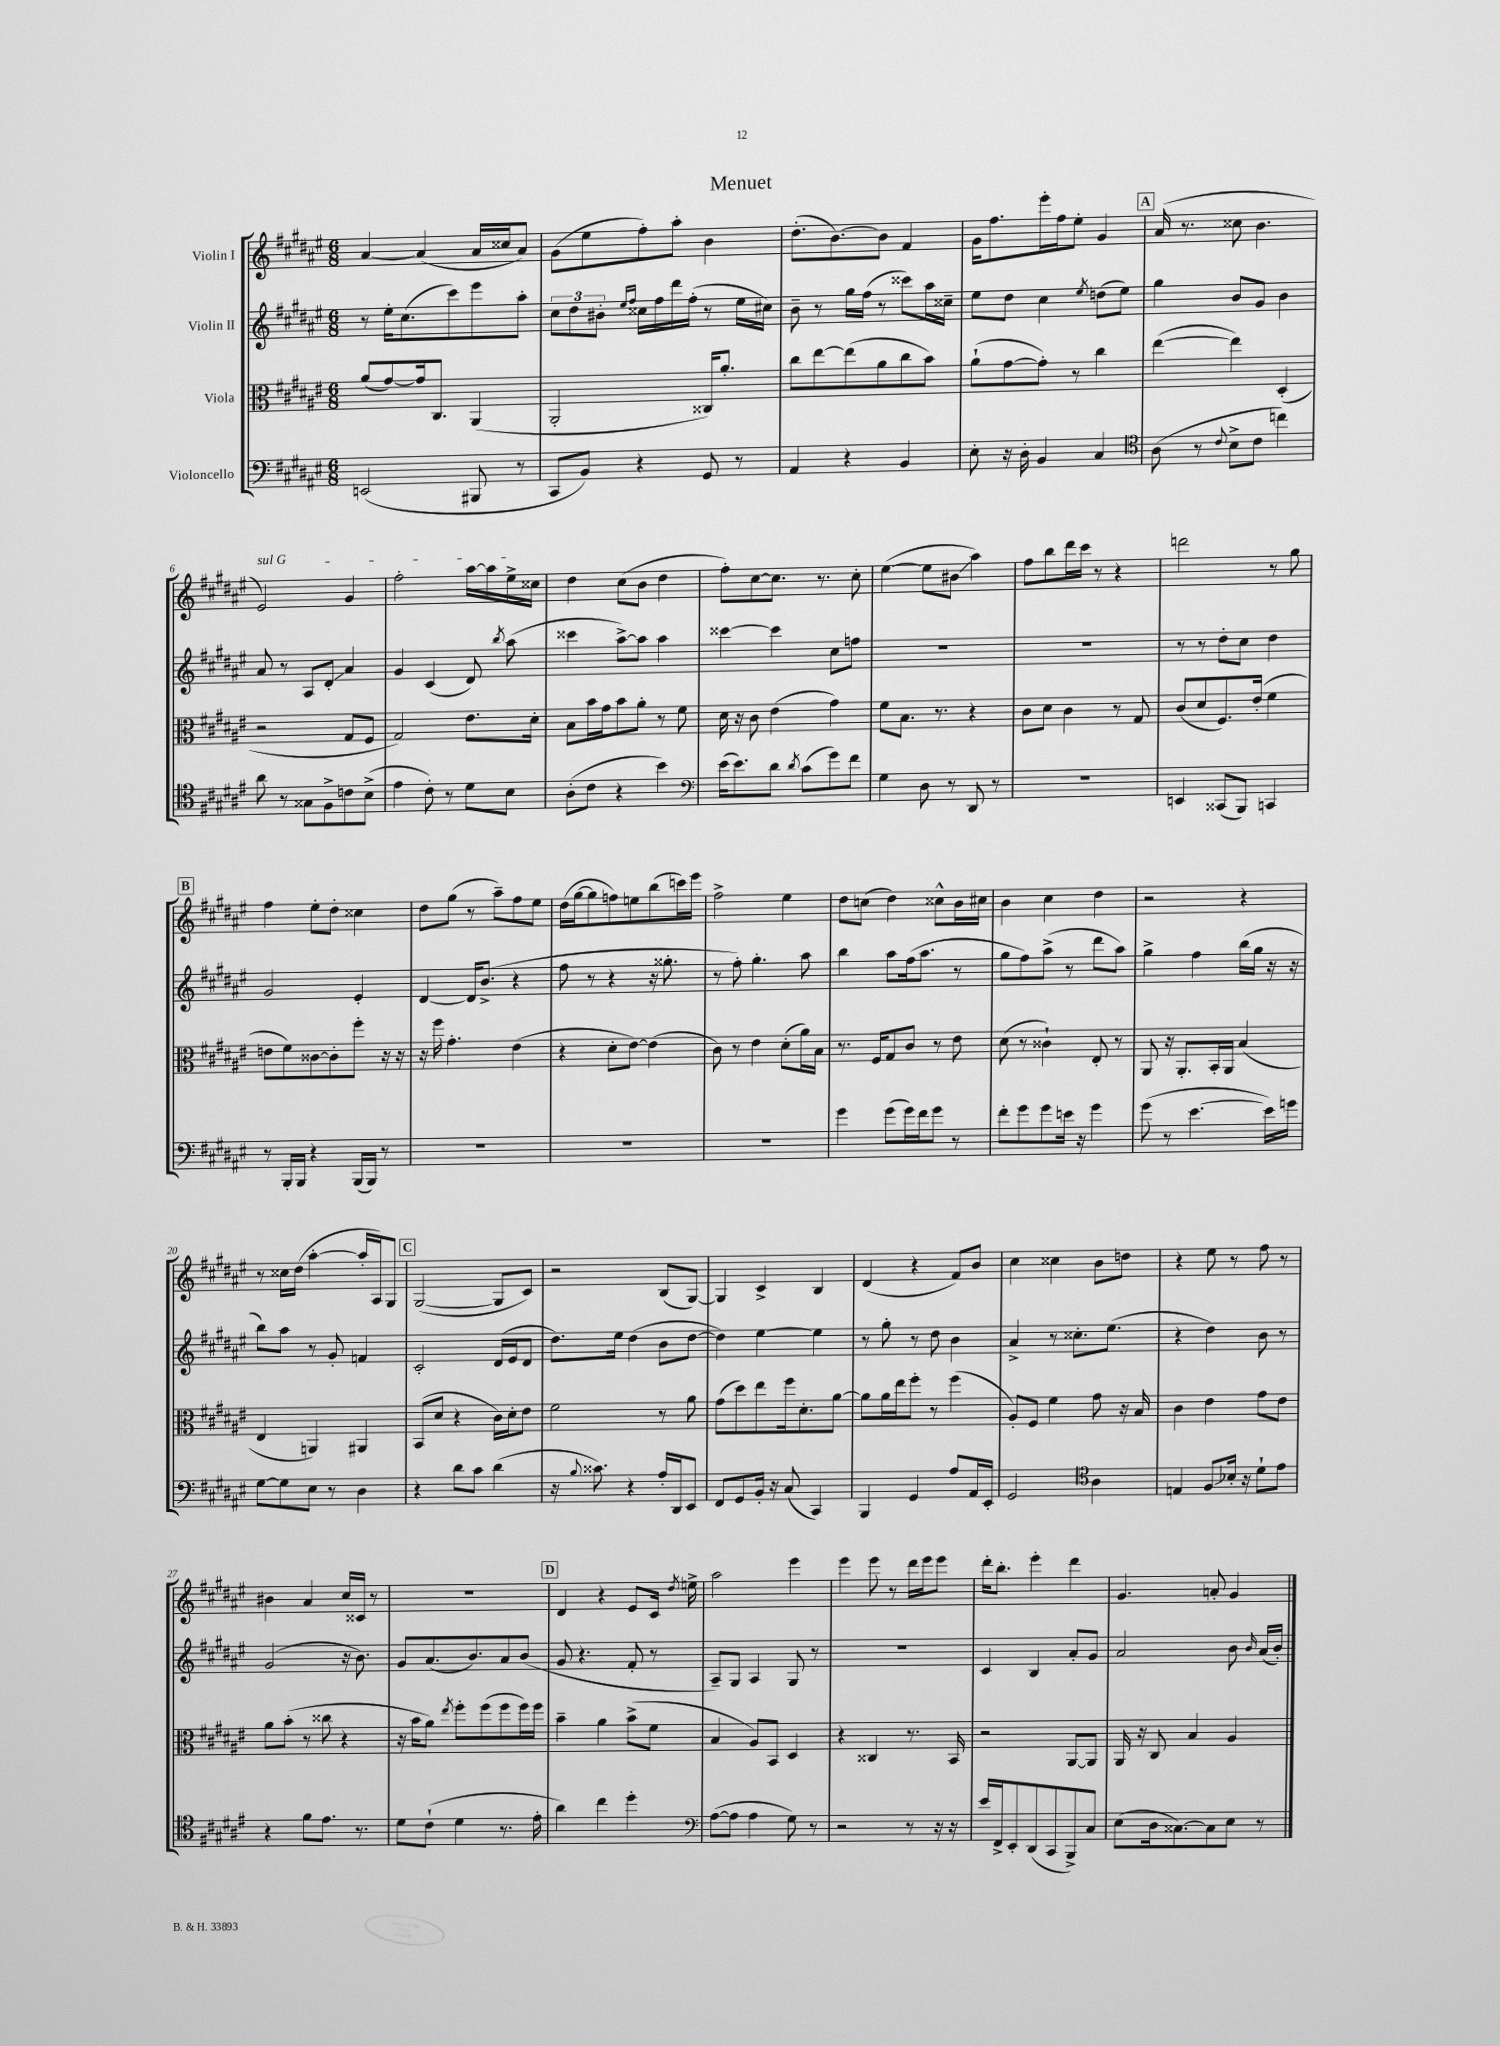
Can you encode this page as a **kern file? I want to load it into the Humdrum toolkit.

**kern	**kern	**kern	**kern
*staff4	*staff3	*staff2	*staff1
*clefF4	*clefC3	*clefG2	*clefG2
*k[f#c#g#d#a#e#]	*k[f#c#g#d#a#e#]	*k[f#c#g#d#a#e#]	*k[f#c#g#d#a#e#]
*M6/8	*M6/8	*M6/8	*M6/8
(2EE	(8a#	8r	[4a#
.	[8g#)	16ee#'	.
.	.	(8.cc#	.
.	16g#]	.	(4a#]
.	8.C#	.	.
.	.	8ccc#)	.
8BBB#	(4AA#	8eee#	16a#
.	.	.	16cc##
8r	.	8aa#'	8a#)
=	=	=	=
8CC#	2AA#'	12cc#	(8g#
.	.	12dd#	.
8BB)	.	.	8ee#
.	.	12b#'	.
.	.	16qqee#	.
.	.	16qqff#	.
4r	.	16cc##	8ff#')
.	.	16ff#	.
.	.	16ddd#	8aa#'
.	.	(16ff#'	.
8GG#	16C##)	8r	4b
.	8.a#'	.	.
8r	.	16ee#	.
.	.	16cc#)	.
=	=	=	=
4AA#	8cc#	8b~	(8.dd#'
.	[8ee#	8r	.
.	.	.	[8.b)
4r	(8ee#]	16gg#	.
.	.	(16ff#	.
.	8a#	8r	8b]
4BB	8cc#	8ccc##)	4f#
.	8b)	16aa#	.
.	.	16cc##~	.
=	=	=	=
8E#'	(8a#`	8ee#	16g#
.	.	.	8.ff#
16r	[8g#	8dd#	.
16D#'	.	.	.
4BB	8g#'])	4cc#	16eee#'
.	.	.	16ff#
.	8r	.	8ee#'
.	.	8qee#	.
4C#	4cc#	(8dd	4g#
.	.	8ee#)	.
=	=	=	=
*clefC4	*	*	*
(8A#	([4ee#	4gg#	(16a#
.	.	.	8.r
8r	.	.	.
8qqc#	.	.	.
8B^	4ee#])	8b	8cc##
8c#	.	8g#	4.b
4cc)	(4D#'	4b	.
=	=	=	=
8a#	2r	8a#	2e#)
8r	.	8r	.
8G##	.	8A#	.
8F#^	.	8d#'	.
8c	8G#	4a#	4g#
(8B^	8F#	.	.
=	=	=	=
4e#	2G#)	4g#	2ff#'
8c#')	.	(4c#	.
8r	.	.	.
8d#	8.e#	8d#)	[16aa#
.	.	.	16aa#]
.	.	8qbb	.
8B	.	(8aa#	16ee#^
.	16d#'	.	16cc##
=	=	=	=
(8A#'	8B	4ccc##	4dd#
8c#	16b	.	.
.	16g#	.	.
4r	8b	[8aa#^)	(8cc#
.	8a#'	8aa#]	8b
4b)	8r	4aa#	4dd#
.	8f#	.	.
=	=	=	=
*clefF4	*	*	*
(16e#	16d#	[4ccc##	8ff#')
8.e#)	16r	.	.
.	8c#	.	[8cc#
8d#	(4e#	4ccc##]	8.cc#]
8qd#	.	.	.
(8c#	.	.	.
.	.	.	8.r
8g#)	4g#)	8cc#	.
8f#	.	8ff	8cc#'
=	=	=	=
4G#	8f#	2.r	([4ee#
.	8.B	.	.
8D#	.	.	8ee#]
.	8.r	.	.
8r	.	.	8b#
8DD#	4r	.	4aa#)
8r	.	.	.
=	=	=	=
2.r	8c#	2.r	8ff#
.	8d#	.	8bb
.	4c#	.	16ddd#
.	.	.	16ccc#
.	.	.	8r
.	8r	.	4r
.	8G#	.	.
=	=	=	=
4EE	(8c#	8r	2ddd
.	8d#	8r	.
(8CC##	8.F#)	8dd#'	.
8BBB)	.	8cc#	.
.	(16e#'	.	.
4CC	4f#	4dd#	8r
.	.	.	8gg#
=	=	=	=
8r	8e	2g#	4ff#
16BBB'	8f#)	.	.
16BBB	.	.	.
4r	[8c##	.	8ee#'
.	8c##']	.	8dd#'
(16BBB	8ff#'	4e#'	4cc##
16BBB)	.	.	.
8r	16r	.	.
.	16r	.	.
=	=	=	=
2.r	16r	[4d#	8dd#
.	16ff#	.	.
.	4.g#'	.	(8gg#
.	.	16d#]	8r
.	.	(8.b^	.
.	.	.	8aa#~)
.	(4e#	4r	8ff#
.	.	.	8ee#
=	=	=	=
2.r	4r	8ff#	(16dd#
.	.	.	[16gg#
.	.	8r	8gg#]
.	8d#'	4r	8ff)
.	[8e#)	.	8ee
.	(4e#]	16r	(8bb
.	.	8.gg##'	.
.	.	.	16ccc)
.	.	.	16eee#
=	=	=	=
2.r	8c#)	8r	2ff#^
.	8r	8ff#')	.
.	4e#	4.gg#'	.
.	(8d#'	.	4ee#
.	16a#)	8aa#	.
.	16B	.	.
=	=	=	=
4g#	8.r	4bb	8dd#
.	.	.	(8cc
.	16F#	.	.
(8g#	8G#	8aa#	4dd#)
16g#)	8c#	(16ff#	.
16f#	.	8.aa#	.
8g#	8r	.	8cc##^^
8r	8e#	8r	16b
.	.	.	16cc#
=	=	=	=
8f#'	(8d#	8gg#	4b
8g#	8r	8ff#)	.
8g#	4c##`)	(8aa#^	4cc#
16e	.	8r	.
16r	.	.	.
4g#	8E#'	8ddd#	4dd#
.	8r	8aa#)	.
=	=	=	=
(8g#	8AA#	4gg#^	2r
8r	16r	.	.
.	8.AA#'	.	.
[4.e#	.	4ff#	.
.	16BB'	.	.
.	16AA#	.	.
.	(4B	(16bb	4r
.	.	16gg#	.
16e#])	.	16r	.
16g	.	16r	.
=	=	=	=
[8G#	4E#	8bb)	8r
8G#]	.	8aa#	16cc##
.	.	.	(16dd#
8E#	4AA)	8r	[4aa#'
8r	.	8g#'	.
4D#	4AA#	4f	16aa#']
.	.	.	16A#)
.	.	.	8G#
=	=	=	=
4r	(8BB	2c#'	([2G#
.	8d#	.	.
8d#	4r	.	.
8c#	.	.	.
(4d#	16c#)	(16d#	8G#]
.	16d#'	16e#	.
.	8e#	8d#	8c#)
=	=	=	=
16r	2f#	8.dd#)	2r
8qqB	.	.	.
8.c##)	.	.	.
.	.	16ee#	.
4r	.	(4dd#	.
16A#'	8r	8b	(8B
16DD#	.	.	.
8EE#	8a#	[8dd#	[8G#)
=	=	=	=
8FF#	(8g#	4dd#])	4G#]
8GG#	8dd#)	.	.
16BB'	8ee#	[4ee#	4c#^
16r	.	.	.
(8C#	16ff#	.	.
.	8.d#'	.	.
4CC#)	.	4ee#]	4B
.	[8a#	.	.
=	=	=	=
4BBB	8a#]	8r	(4d#
.	16a#	8gg#'	.
.	16ee#	.	.
4GG#	8ff#'	8r	4r
.	8r	8dd#	.
8A#	(4ff#	4b	8f#)
16AA#	.	.	8b
16EE#'	.	.	.
=	=	=	=
2GG#	8A#')	4a#^	4cc#
.	8F#	.	.
.	4f#	8r	4cc##
.	.	8.cc##'	.
*clefC4	*	*	*
4A#	8g#	.	8b
.	.	(8.ee#	.
.	16r	.	8dd
.	16B	.	.
=	=	=	=
4E	4c#	4r	4r
8F#	4e#	4dd#)	8ee#
16B-'	.	.	8r
16r	.	.	.
8d#`	8g#	8b	8ff#
8e#	8e#	8r	8r
=	=	=	=
4r	8a#	(2g#	4b#
.	(8b'	.	.
8f#	8r	.	4a#
8.e#	8cc##	.	.
.	4r	16r	16cc#
8.r	.	8.b)	16c##
.	.	.	8r
=	=	=	=
8d#	16r	8g#	2.r
.	16b	.	.
(8c#`	8a#)	(8.a#	.
.	8qee#	.	.
4d#	8ff#'	.	.
.	.	8.b)	.
.	(8ff#	.	.
8.r	8ff#	8a#	.
.	16ff#)	(8b	.
16e#'	16ff#	.	.
=	=	=	=
4a#)	4b~	8g#	4d#
.	.	4.r	.
4cc#	4a#	.	4r
4dd#'	(8b^	8f#'	8e#
.	8f#	8r	16c#
.	.	.	8qdd#
.	.	.	16ee^
=	=	=	=
*clefF4	*	*	*
([8A#	4B	8A#~)	2aa#
8A#]	.	8G#	.
4A#	8A#)	4A#	.
.	8BB	.	.
8G#)	4D#	8G#	4eee#
8r	.	8r	.
=	=	=	=
2r	4r	2.r	4eee#
.	4C##	.	8eee#
.	.	.	8r
8r	8.r	.	16ddd#
.	.	.	16eee#
16r	.	.	8eee#
16r	16BB	.	.
=	=	=	=
16e#	2r	4c#	16ddd#'
16FF#^	.	.	8.bb'
8EE#'	.	.	.
(8DD#	.	4B	4eee#'
8CC#	.	.	.
8BBB^)	[8AA#	8a#'	4ddd#
8C#	8AA#]	8g#	.
=	=	=	=
(8E#	16AA#	2a#	4.g#
.	16r	.	.
16D#	8C#	.	.
[8.C##)	.	.	.
.	4B	.	.
8C##]	.	.	8a'
8E#	4A#	8b	4g#
.	.	16qqb	.
8r	.	(16a#	.
.	.	16b')	.
==	==	==	==
*-	*-	*-	*-
